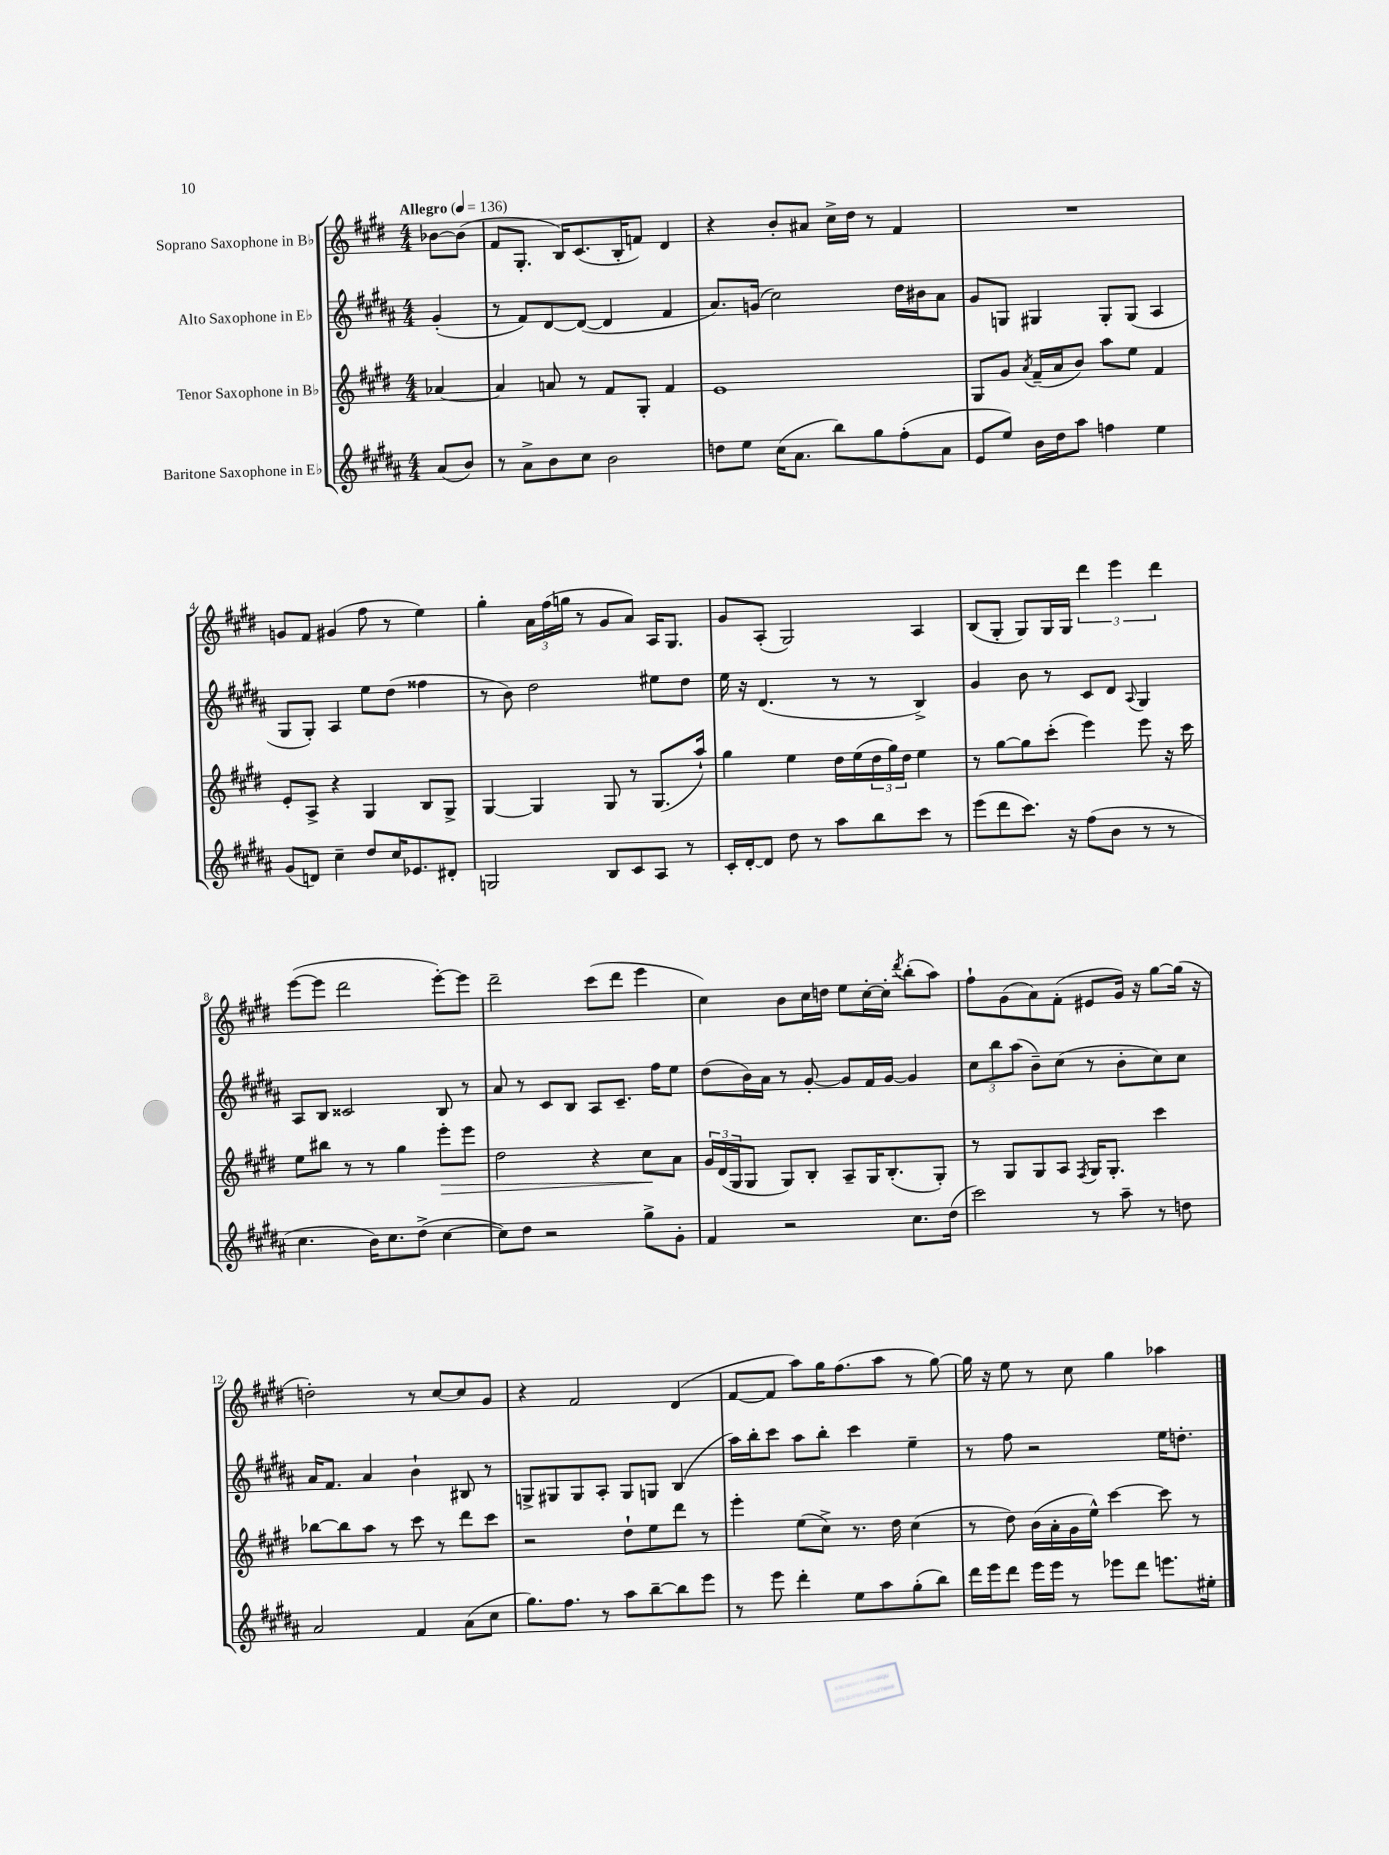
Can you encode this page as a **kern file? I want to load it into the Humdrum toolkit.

**kern	**kern	**dynam	**kern	**kern
*part4	*part3	*part3	*part2	*part1
*staff4	*staff3	*staff3	*staff2	*staff1
*I"Baritone Saxophone in E♭	*I"Tenor Saxophone in B♭	*	*I"Alto Saxophone in E♭	*I"Soprano Saxophone in B♭
*clefG2	*clefG2	*	*clefG2	*clefG2
*k[f#c#g#d#a#]	*k[f#c#g#d#]	*	*k[f#c#g#d#a#]	*k[f#c#g#d#]
*M4/4	*M4/4	*	*M4/4	*M4/4
*MM136	*MM136	*	*MM136	*MM136
=	=	=	=	=
!	!	!	!	!LO:TX:a:B:t=Allegro
(8a#/L	[4a-X/	.	(4g#'/	[8b-X\L
8b/J)	.	.	.	(8b-\J]
=1	=1	=1	=1	=1
8r	4a-/]	.	8r	8f#/L
8a#^\L	.	.	8f#/L)	8.G#'/J
8b\	8an/	.	[8d#/	.
.	.	.	.	16B/KL)
8cc#\J	8r	.	(8d#/J_	(8.c#/
2b\	8f#/L	.	4d#/]	.
.	.	.	.	16B'/K
.	8G#'/J	.	.	8fn/J)
.	4f#/	.	4f#/	4d#/
=2	=2	=2	=2	=2
8ddn\L	1e	.	8.a#/L)	4r
8ee\J	.	.	.	.
.	.	.	(16gn/Jk	.
(16cc#\KL	.	.	2cc#\)	8b'/L
8.a#\J	.	.	.	.
.	.	.	.	8a#X/J
8bb\L)	.	.	.	16cc#^\LL
.	.	.	.	16dd#\JJ
8gg#\	.	.	.	8r
(8ff#'\	.	.	16dd#\LL	4f#/
.	.	.	16b#X\J	.
8a#\J	.	.	8a#\J	.
=3	=3	=3	=3	=3
8e/L	8G#/L	.	8g#/L	1r
8ee/J)	8g#/J	.	8Gn/J	.
.	8qa/	.	.	.
16b\LL	(16f#~/LL	.	4G#X/	.
16dd#\J	16a/J	.	.	.
8aa#\J	8b/J)	.	.	.
4ffn\	8aa\L	.	8G#'/L	.
.	8ee\J	.	(8G#/J	.
4ee\	4f#/	.	4A#/	.
!!LO:LB:g=z
=4	=4	=4	=4	=4
(8g#/L	8e'/L	.	8G#/L	8gn/L
8dn/J)	8A^/J	.	8G#'/J)	8f#/J
4cc#~\	4r	.	4A#/	(4g#X/
8dd#/L	4G#/	.	8ee\L	8ff#\
16cc#/K	.	.	(8dd#\J	8r
8.e-X/	.	.	.	.
.	8B/L	.	4ff##X\	4ee\)
8d#X'/J	8G#^/J	.	.	.
=5	=5	=5	=5	=5
2Gn/	[4G#/	.	8r	4gg#'\
.	.	.	8b\)	.
.	4G#/]	.	2dd#\	24a\LL
.	.	.	.	(24ff#\
.	.	.	.	24ggn\JJ
.	.	.	.	8r
8B/L	8G#/	.	.	8g#/L
8c#/	8r	.	.	8a/J)
8A#/J	(8.G#/L	.	8ee#X\L	16A/KL
.	.	.	.	8.G#/J
8r	.	.	8dd#\J	.
.	16aa`/Jk)	.	.	.
=6	=6	=6	=6	=6
16c#'/LL	4gg#\	.	16ee\	8g#/L
[16d#'/J	.	.	16r	.
8d#/J]	.	.	(4.d#/	(8A'/J
8dd#\	4ee\	.	.	2G#/)
8r	.	.	.	.
8aa#\L	16dd#\LL	.	8r	.
.	(16ee\	.	.	.
8bb\	24dd#\	.	8r	.
.	24gg#\)	.	.	.
.	24dd#\JJ	.	.	.
8ccc#\J	4ee\	.	4B^/)	4A/
8r	.	.	.	.
=7	=7	=7	=7	=7
(8eee\L	8r	.	4g#/	(8B/L
8ddd#\	[8gg#\L	.	.	8G#'/J
8.ccc#\J)	8gg#\]	.	8b\	8G#/L)
.	(8ccc#'\J	.	8r	16G#/L
16r	.	.	.	16G#/JJ
(8ff#\L	4eee\)	.	8c#/L	6ddd#\
8b\J	.	.	8d#/J	.
.	.	.	.	6eee\
.	.	.	8qqA#/	.
8r	8eee\	.	4G#/	.
.	.	.	.	6ddd#\
8r	16r	.	.	.
.	16ccc#\	.	.	.
!!LO:LB:g=z
=8	=8	=8	=8	=8
4.cc#\	8ee\L	.	8A#/L	([8eee\L
.	8bb#X\J	.	8B/J	8eee\J]
.	8r	.	2c##X/	2ddd#\
16b\KL)	8r	.	.	.
8.cc#\	.	.	.	.
.	4gg#\	.	.	.
(8dd#^\J	.	.	.	.
!	!	!LO:HP:b	!	!
[4cc#\	8eee'\L	>	8B/	[8eee'\L)
.	8eee\J	.	8r	8eee\J]
=9	=9	=9	=9	=9
8cc#\L])	2dd#\	.	8a#/	2ddd#~\
8dd#\J	.	.	8r	.
2r	.	.	8c#/L	.
.	.	.	8B/J	.
.	4r	.	8A#/L	(8ccc#\L
.	.	.	8.c#~/J	8ddd#\J
8gg#^\L	8cc#\L	.	.	4eee\
.	.	.	16ff#\KL	.
8g#'\J	8a\J	]	8ee\J	.
=10	=10	=10	=10	=10
4f#/	24g#/LL	.	(8dd#\L	4cc#\)
.	(24d#/	.	.	.
.	24G#/J	.	.	.
.	8G#/J	.	16b\L)	.
.	.	.	16a#\JJ	.
2r	8G#/L)	.	8r	8b\L
.	8B'/J	.	[8g#'/	16cc#\L
.	.	.	.	16ddn\JJ
.	8A~/L	.	8g#/L]	8ee\L
.	16G#/K	.	16f#/L	[16cc#'\L
.	(8.B'/	.	[16g#/JJ	16cc#'\JJ]
.	.	.	.	8qddd#/
8.cc#\L	.	.	4g#/]	(8bb'\L
.	8G#'/J)	.	.	8aa\J)
(16dd#\Jk	.	.	.	.
=11	=11	=11	=11	=11
2ccc#\)	8r	.	12cc#\L	8ff#`\L
.	.	.	12bb\	.
.	8G#/L	.	.	(8g#\
.	.	.	(12aa#\J	.
.	8G#/	.	8b~\L)	8a\)
.	8A/J	.	(8cc#\J	(8f#'\J
.	8qF#/	.	.	.
8r	16G#/KL	.	8r	8e#X/L
.	8.G#'/J	.	.	.
8aa#~\	.	.	8b'\L	16g#/Jk)
.	.	.	.	16r
8r	4ccc#\	.	8cc#\)	[8gg#\L
8ddn\	.	.	8cc#\J	(16gg#\Jk]
.	.	.	.	16r
!!LO:LB:g=z
=12	=12	=12	=12	=12
2a#/	[8bb-X\L	.	16a#/KL	2ddn'\)
.	.	.	8.f#/J	.
.	8bb-\]	.	.	.
.	8aa\J	.	4a#/	.
.	8r	.	.	.
4f#/	8ccc#\	.	4b`\	8r
.	8r	.	.	[8cc#/L
(8a#\L	8ddd#\L	.	8B#X/	8cc#/]
8cc#\J	8ccc#\J	.	8r	8g#/J
=13	=13	=13	=13	=13
8.gg#\L)	2r	.	8Gn^/L	4r
.	.	.	8G#X/	.
8.ff#\J	.	.	.	.
.	.	.	8G#/	2f#/
8r	.	.	8A#'/J	.
8aa#\L	8dd#`\L	.	8G#/L	.
[8bb~\	8ee\	.	8Gn/J	.
8bb\]	8ddd#\J	.	(4B/	(4d#/
8eee\J	8r	.	.	.
=14	=14	=14	=14	=14
8r	4eee'\	.	16aa#\LL)	[8f#/L
.	.	.	16bb'\J	.
8eee\	.	.	8ccc#\J	8f#/J]
4ddd#'\	(8ee\L	.	8aa#\L	8aa\L)
.	8cc#^\J)	.	8bb'\J	16gg#\K
.	.	.	.	(8.ff#\
8ee\L	8.r	.	4ccc#\	.
8aa#\	.	.	.	8aa\J
.	16dd#\	.	.	.
(8gg#'\	(4cc#\	.	4ee~\	8r
8bb\J)	.	.	.	[8gg#\)
=15	=15	=15	=15	=15
16ddd#\LL	8r	.	8r	16gg#\]
16eee\J	.	.	.	16r
8ddd#\J	8dd#\)	.	8ff#\	8ee\
16eee\LL	(16b\LL	.	2r	8r
16eee\JJ	16a'\	.	.	.
8r	16g#\	.	.	8cc#\
.	16ee^^\JJ)	.	.	.
8eee-X\L	[4ccc#\	.	.	4gg#\
8ddd#\J	.	.	.	.
8.eeen\L	8ccc#\]	.	16ee\KL	4aa-X\
.	.	.	8.ddn'\J	.
.	8r	.	.	.
16ee#X'\Jk	.	.	.	.
==	==	==	==	==
*-	*-	*-	*-	*-
